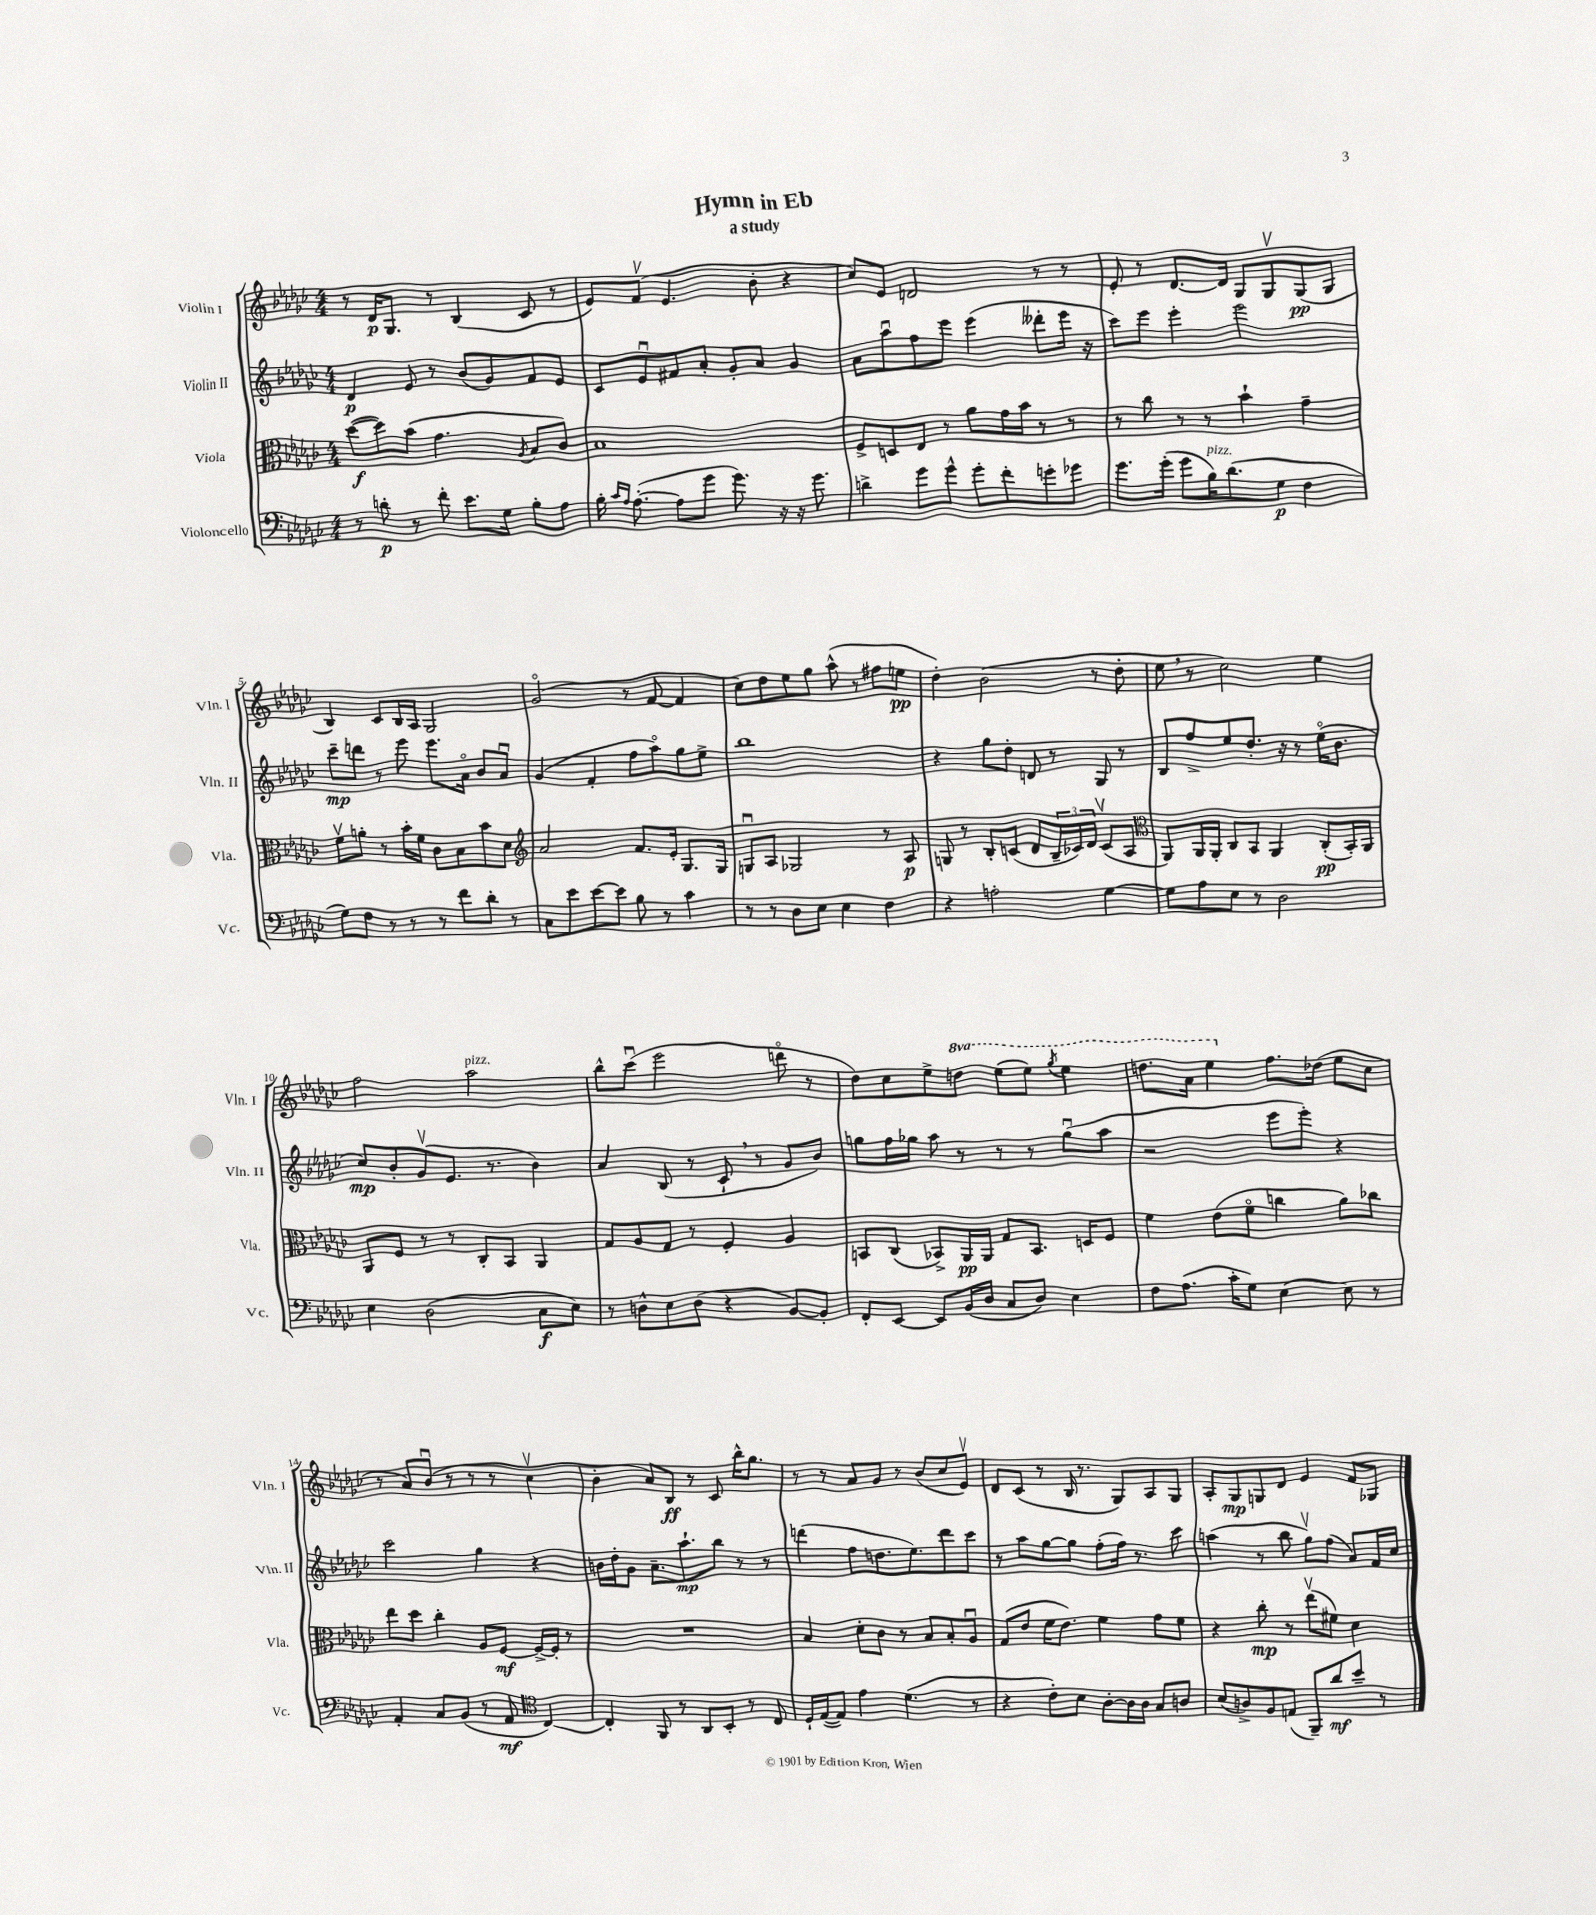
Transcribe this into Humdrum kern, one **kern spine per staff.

**kern	**kern	**kern	**kern
*staff4	*staff3	*staff2	*staff1
*clefF4	*clefC3	*clefG2	*clefG2
*k[b-e-a-d-g-c-]	*k[b-e-a-d-g-c-]	*k[b-e-a-d-g-c-]	*k[b-e-a-d-g-c-]
*M4/4	*M4/4	*M4/4	*M4/4
8r	([8dd-	4d-	8r
8d'	8dd-])	.	16d-
.	.	.	8.G-
8r	(8b-	8e-	.
8f'	4.g-	8r	8r
8.e-	.	(8b-	(4B-
.	.	8g-)	.
16G-	.	.	.
.	8qA-	.	.
8B-'	8B-	8f	8c-
8A-	8c-)	8e-	8r
=	=	=	=
16B-'	1B-	8c-	8e-)
16qqc-	.	.	.
16qqA-	.	.	.
([8.A-'	.	.	.
.	.	8e-u	(8fv
8A-]	.	8f#	4.e-
8g-	.	8a-'	.
8.g-)	.	8g-'	.
.	.	8a-	8b-'
16r	.	.	.
16r	.	4g-	4r
8.g-	.	.	.
=	=	=	=
4d^	8F^	8a-	8cc-)
.	8D	8aa-u	8e-
8g-	8E-	8ff	2d
8g-^^	8r	8eee-	.
8g-'	8a-	(4eee-	.
8f'	16g-	.	.
.	16b-	.	.
8g'	8r	8ddd--'	8r
8g-	8r	16eee-	8r
.	.	16r	.
=	=	=	=
8.g-	8r	8ccc-)	8e-'
.	8cc-	8eee-	8r
(16g-'	.	.	.
8g-	8r	4eee-'	[8.d-
16B-)	8r	.	.
(8.d-	.	.	16d-]
.	4b-`	2eee-	8G-
8G-	.	.	8G-v
4F	4g-~	.	(8G-
.	.	.	8G-
=	=	=	=
8G-)	8fv	8ccc-~	4B-)
8F	8a'	8ddd	.
8r	8r	8r	8c-
8r	16b-'	8eee-	16B-
.	16f	.	16A-
8r	8c-	8.eee-	2G-
8f	8B-	.	.
.	.	16a-o	.
8d-'	8b-	8b-	.
8r	8d-	8a-u	.
=	=	=	=
*	*clefG2	*	*
8C-	2a-	(4g-	(2g-o
8e-	.	.	.
[8e-	.	4f'	.
8e-]	.	.	.
8B-	8.f	8ff	8r
8r	.	8aa-o)	[8f
.	16e-'	.	.
4c-	8.G-	8gg-	4f]
.	.	8ee-^	.
.	16G-	.	.
=	=	=	=
8r	8Gu	1bb-	8cc-)
8r	8A-	.	8dd-
8D-	2G-	.	8ee-
8E-	.	.	8gg-
4E-	.	.	(8aa-^^
.	.	.	8r
4F	8r	.	8ff#
.	8A-	.	8ee
=	=	=	=
4r	8G	4r	4dd-')
.	8r	.	.
2A'	8B-'	8gg-	(2b-
.	(8c	8dd-'	.
.	8d-	8d	.
.	24B-~	8r	.
.	24c-)	.	.
.	24d-	.	.
[4G-	(8c-v	8G-	8r
.	8A-	8r	8dd-'
=	=	=	=
*	*clefC3	*	*
8G-]	8AA-)	8B-	8ee-
8A-	16AA-	8ff^	8r
.	16AA-'	.	.
8E-	8C-	8ee-	2cc-)
8r	8BB-	8.dd-'	.
2D-	4AA-	.	.
.	.	16r	.
.	.	8r	.
.	(8C-'	(16ee-o	4ee-
.	.	8.b-	.
.	16BB-')	.	.
.	16AA-	.	.
=	=	=	=
4E-	8AA-	8cc-)	2ff
.	8F	8b-'	.
(2D-	8r	(8g-v	.
.	8r	8.e-	.
.	8C-'	.	2aa-
.	.	8.r	.
.	8BB-	.	.
8C-	4AA-	4b-)	.
8E-)	.	.	.
=	=	=	=
8r	8G-	4a-	8bb-^^
8D^^	8A-	.	(8ccc-u
8E-	8G-	(8B-	2eee-
(8D	8r	8r	.
4r	4F'	8c-`	.
.	.	8r	.
[8BB-)	4A-	8g-	8dddo
8BB-']	.	8b-)	8r
=	=	=	=
8FF'	8BB	8gg	8dd-)
[8EE-	(8C-	16ff	8cc-
.	.	16gg-	.
8EE-]	8BB-^)	8aa-	8ee-^
(16BB-	16AA-	8r	8ddd
16D-	16AA-	.	.
8C-	8G-	8r	(8eee-
8D-)	8.BB-	8r	8eee-)
.	.	.	8qggg-
4E-	.	(8gg-u	4eee-
.	16D	.	.
.	8F	8aa-	.
=	=	=	=
8F	4f	2r	8.ddd
(8.A-	.	.	.
.	.	.	16aa-
.	(8e-	.	4eee-
16c-'	.	.	.
8G-)	8fo	.	.
[4E-	4cc	8eee-	8.ff
.	.	8eee-')	.
.	.	.	(16dd-
8E-]	8a-)	4r	8ee-
8r	8cc-	.	8cc-
=	=	=	=
4AA-'	8ee-	2ccc-	8r
.	8dd-	.	8a-)
8C-	4cc-'	.	(8b-u
(8BB-	.	.	8r
8r	8A-	4gg-	8r
8AA-	[8F	.	8r
*clefC4	*	*	*
[4C-)	16F^_	4r	4cc-v
.	16F']	.	.
.	8r	.	.
=	=	=	=
4C-']	1r	16b	4b-'
.	.	16dd-'	.
.	.	8g-	.
8FF	.	8.a-~	8a-)
8r	.	.	8B-
.	.	8.aa-`	.
8AA-	.	.	8r
8BB-'	.	8bb-	8c-
8r	.	8r	16bb-^^
.	.	.	8.gg-
8C-	.	8r	.
=	=	=	=
16D-`	4B-	(4ddd	8r
([16E-	.	.	.
8E-])	.	.	8r
4e-	8d-'	8ff	8a-
.	8c-	8.dd	8g-
(4.d-	8r	.	8r
.	.	8.ee-)	.
.	8B-	.	(8b-
.	8B-'	8ddd	8cc-
8r	8A-u	8ccc-	8e-v)
=	=	=	=
4r	(8G-	8r	8d-
.	8e-	8aa-	(8c-
8c-')	16f	[8gg-	8r
.	8.e-)	.	.
8B-	.	8gg-]	16B-
.	.	.	8.r
[8A-'	4f	(8ff'	.
16A-]	.	16ff)	8G-)
16A-	.	8.r	.
8G-	8g-	.	8A-
8A	8f	8ccc-	8G-
=	=	=	=
(8B-	4r	(4aa	8A-'
8A^)	.	.	8G-
8F	8cc-'	8r	8G
(8E	8r	8bb-	8d-
8FF~)	(8ee-v	8gg-v)	4e-
8a-	8f#)	(8ff	.
8b-~	4d-	8a-)	8f
8r	.	16f	8G-
.	.	16cc-	.
==	==	==	==
*-	*-	*-	*-
